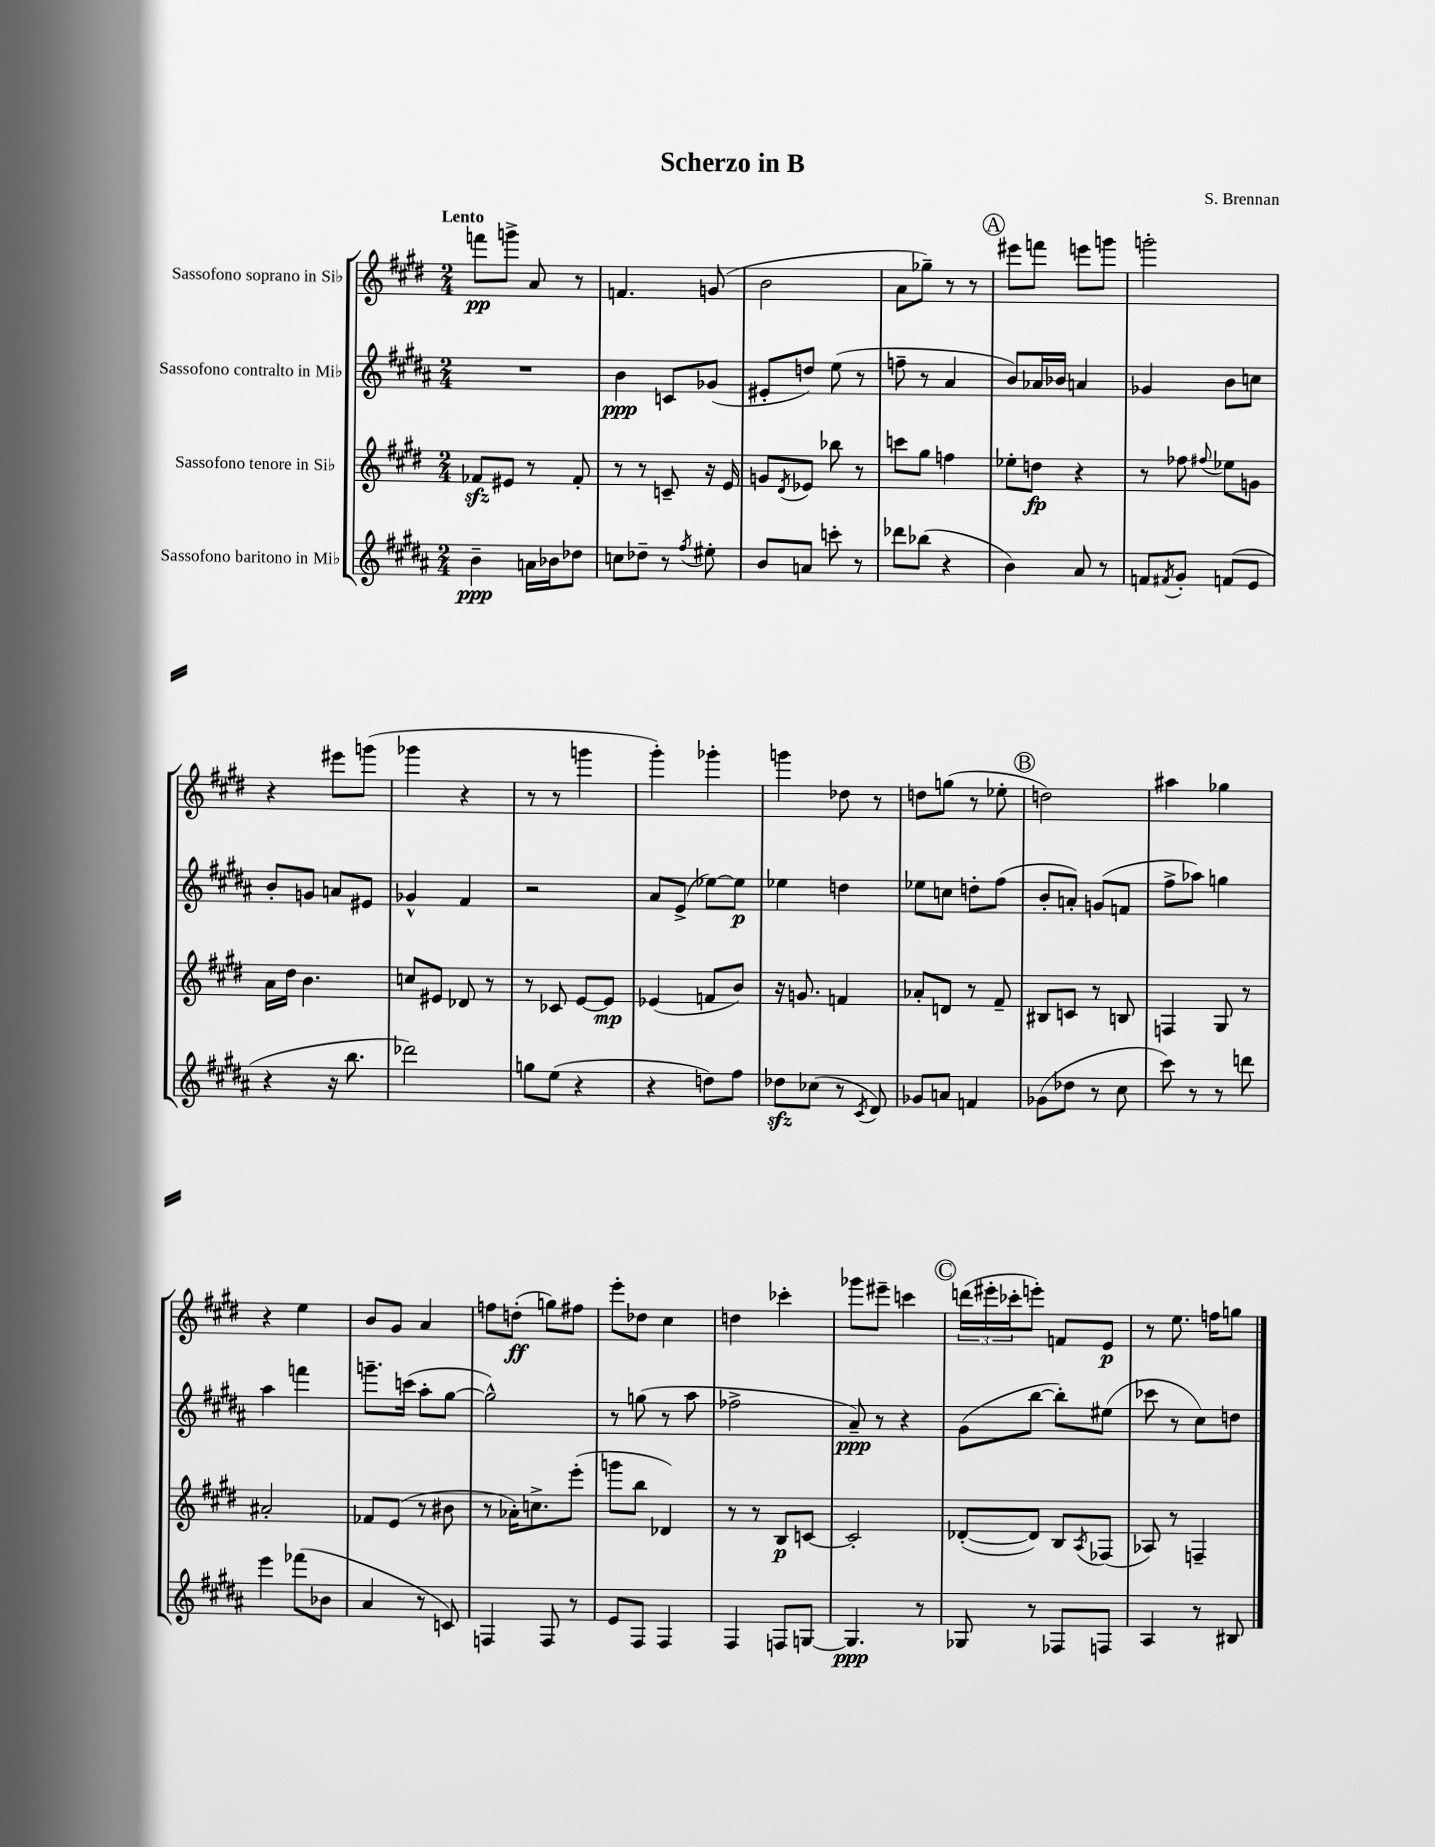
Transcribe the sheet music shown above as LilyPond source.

\header { title = "Scherzo in B" composer = "S. Brennan" }
<<
\new StaffGroup <<
\new Staff = "s0" \with { instrumentName = "Sassofono soprano in Sib" } {
    \clef treble \key e \major \numericTimeSignature \time 2/4 \tempo "Lento"
    f'''8\pp g'''8-> a'8 r8 |
    f'4. g'8( |
    b'2 |
    a'8 ges''8--) r8 r8 |
    \mark \markup { \circle "A" } eis'''8 f'''8 e'''8 g'''8 |
    g'''2-. |
    r4 eis'''8 g'''8( |
    ges'''4 r4 |
    r8 r8 g'''4 |
    gis'''4-.) ges'''4-. |
    g'''4 des''8 r8 |
    d''8 g''8( r8 ees''8-. |
    \mark \markup { \circle "B" } d''2) |
    ais''4 ges''4 |
    r4 e''4 |
    b'8 gis'8 a'4 |
    f''8 d''8-.\ff( g''8) fis''8 |
    e'''8-. des''8 cis''4 |
    d''4 ces'''4-. |
    ges'''8 eis'''8-- c'''4 |
    \mark \markup { \circle "C" } \tuplet 3/2 { d'''16( eis'''16-. ces'''16-. } e'''8-.) f'8 e'8\p |
    r8 e''8. f''16 g''8 \bar "|." |
}
\new Staff = "s1" \with { instrumentName = "Sassofono contralto in Mib" } {
    \clef treble \key b \major \numericTimeSignature \time 2/4
    R2 |
    b'4\ppp c'8 ges'8( |
    eis'8-. d''8) e''8( r8 |
    f''8-- r8 ais'4 |
    \mark \markup { \circle "A" } b'8) aes'16 bes'16 a'4 |
    ges'4 b'8 c''8 |
    b'8-. g'8 a'8 eis'8 |
    ges'4-^ fis'4 |
    r2 |
    ais'8 e'8->( ees''8~) ees''8\p |
    ees''4 d''4 |
    ees''8 c''8 d''8-. fis''8( |
    \mark \markup { \circle "B" } b'8-. a'8-.) g'8( f'8 |
    fis''8-> aes''8) g''4 |
    ais''4 f'''4 |
    g'''8.-- c'''16( ais''8-. gis''8~ |
    gis''2-^) |
    r8 g''8( r8 ais''8 |
    fes''2-> |
    ais'8--\ppp) r8 r4 |
    \mark \markup { \circle "C" } gis'8( b''8~ b''8-.) eis''8( |
    ces'''8 r8 cis''8) d''8 \bar "|." |
}
\new Staff = "s2" \with { instrumentName = "Sassofono tenore in Sib" } {
    \clef treble \key e \major \numericTimeSignature \time 2/4
    fes'8\sfz eis'8 r8 fes'8-. |
    r8 r8 c'8-- r16 e'16 |
    g'8 \acciaccatura { dis'8 } ees'8 bes''8 r8 |
    c'''8 gis''8 f''4 |
    \mark \markup { \circle "A" } ees''8-. d''8\fp r4 |
    r8 fes''8 \appoggiatura { fis''8 } ees''8 g'8 |
    a'16 dis''16 b'4. |
    c''8 eis'8 des'8 r8 |
    r8 ces'8 e'8~ e'8\mp |
    ees'4( f'8 b'8) |
    r16 g'8. f'4 |
    aes'8-. d'8 r8 fis'8-- |
    \mark \markup { \circle "B" } bis8 c'8 r8 b8 |
    f4 gis8 r8 |
    ais'2-. |
    fes'8 e'8( r8 bis'8 |
    r8 aes'16-.) c''8.-> e'''8-.( |
    g'''8 b''8 des'4) |
    r8 r8 b8\p c'8~ |
    c'2-. |
    \mark \markup { \circle "C" } des'8~-.( des'8) b8 \acciaccatura { a8 } fes8( |
    aes8) r8 f4-- \bar "|." |
}
\new Staff = "s3" \with { instrumentName = "Sassofono baritono in Mib" } {
    \clef treble \key b \major \numericTimeSignature \time 2/4
    b'4--\ppp a'16 bes'16 des''8 |
    c''8 des''8-- r8 \acciaccatura { fis''8 } eis''8-. |
    b'8 a'8 c'''8-. r8 |
    des'''8 bes''8( r4 |
    \mark \markup { \circle "A" } b'4) ais'8 r8 |
    f'8 \acciaccatura { fis'8 } gis'8-. f'8( e'8 |
    r4 r16 b''8. |
    des'''2) |
    g''8 e''8( r4 |
    r4 d''8) fis''8 |
    des''8\sfz ces''8( r8 \acciaccatura { cis'8 } dis'8) |
    ges'8 a'8 f'4 |
    \mark \markup { \circle "B" } ges'8( des''8 r8 cis''8 |
    cis'''8) r8 r8 d'''8 |
    e'''4 fes'''8( bes'8 |
    ais'4 r8 c'8) |
    f4 f8 r8 |
    e'8 fis8 fis4 |
    fis4 f8 g8~ |
    g4.\ppp r8 |
    \mark \markup { \circle "C" } ges8 r8 fes8 f8 |
    ais4 r8 bis8 \bar "|." |
}
>>
>>
\layout { \context { \Score \remove "Bar_number_engraver" } }
